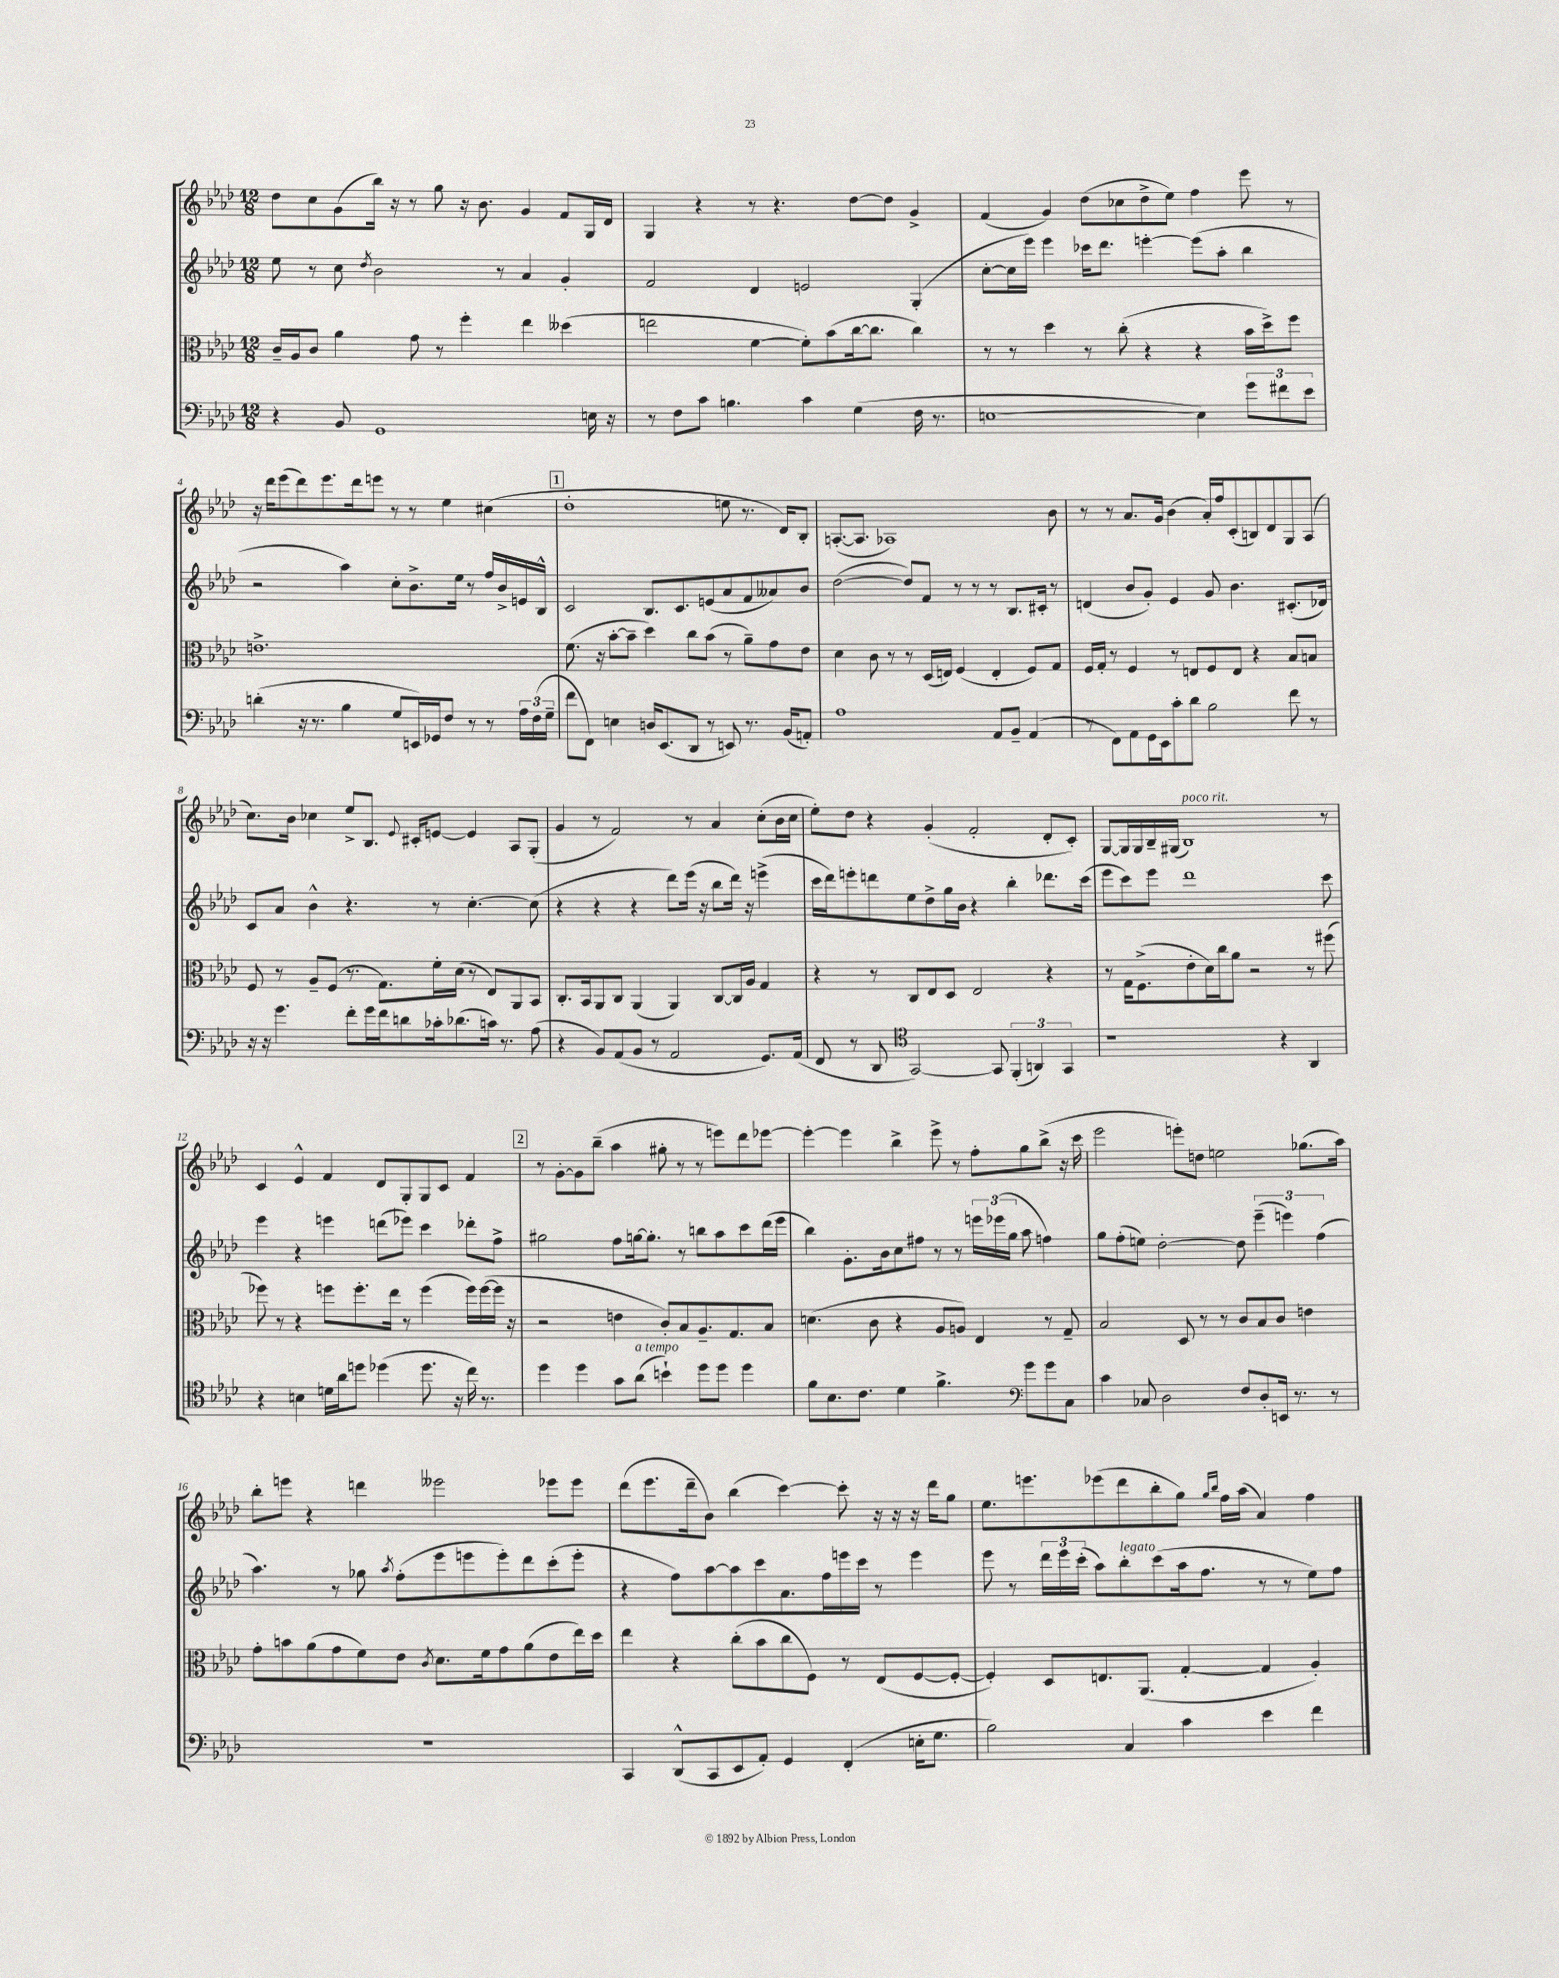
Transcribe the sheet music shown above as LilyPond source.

<<
\new StaffGroup <<
\new Staff = "s0" {
    \clef treble \key aes \major \numericTimeSignature \time 12/8
    \autoBeamOff des''8[ c''8 g'8( bes''16]) r16 r8 g''8 r16 bes'8. g'4 f'8[ g16 des'16] |
    g4 r4 r8 r4. des''8[~ des''8] g'4-> |
    f'4( g'4) des''8[( ces''8 des''8-> ees''8]) f''4 ees'''8 r8 |
    r16 des'''16[ ees'''8( des'''8) ees'''8. des'''16 e'''8] r8 r8 ees''4 cis''4( |
    \mark \markup { \box "1" } des''1-. e''8 r8. des'16[) bes8]-. |
    a8.[~-.( a8.] aes1) bes'8 |
    r8 r8 aes'8.[ g'16] bes'4( aes'16[-.) f''16 c'8-.( b8) des'8 g8 aes8]( |
    c''8.[) bes'16] ces''4 ees''8[-> bes8.] \appoggiatura { ees'8 } cis'16[-. e'8]~ e'4 aes8[ g8]-.( |
    g'4 r8 f'2) r8 aes'4 c''8[-.( bes'16 c''16] |
    ees''8[-.) des''8] r4 g'4-.( f'2-. des'8[-. c'8]-.) |
    g8[~ g16 g16 bes16-- gis16]( bes1^\markup { \italic "poco rit." }) r8 |
    c'4 ees'4-^ f'4 des'8[ g8-. g8 c'8] f'4 |
    \mark \markup { \box "2" } r8 g'8[~-. g'8 bes''8]--( aes''4 gis''8-. r8 r8 e'''8[) des'''8 ees'''8]~ |
    ees'''4~-. ees'''4 bes''4-> ees'''8-> r8 f''8[-. g''8 bes''8]->( r16 c'''16 |
    ees'''2 e'''8[-.) d''8] e''2 ges''8.[( aes''16]) |
    bes''8[-. e'''8] r4 d'''4 eeses'''2 ees'''8[ ees'''8] |
    des'''8[( ees'''8. des'''16-- bes'8]) bes''4( c'''4~) c'''8-. r16 r16 r16 des'''16[ g''8] |
    ees''8.[ e'''8. ees'''8( des'''8 bes''8-. g''8]) \grace { g''16[ bes''16] } f''16[ aes''16]( aes'4) f''4 \bar "|." |
}
\new Staff = "s1" {
    \clef treble \key aes \major \numericTimeSignature \time 12/8
    \autoBeamOff ees''8 r8 c''8 \acciaccatura { des''8 } bes'2 r8 aes'4 g'4-. |
    f'2 des'4 e'2 g4-.( |
    c''8[~-. c''16 ees'''16]) ees'''4 ces'''16[ des'''8.] e'''4~-. e'''8[( aes''8]-. bes''4 |
    r2 aes''4) c''8[-. bes'8.-> ees''16] r8 f''16[ bes'16-> e'16 bes16]-^ |
    \mark \markup { \box "1" } c'2 bes8.[ c'8. e'8( aes'8 f'8 aeses'8) bes'8] |
    des''2~( des''8[) f'8] r8 r8 r8 bes8.[ cis'16]-. r8 |
    d'4( bes'8[ g'8]-.) ees'4 g'8 bes'4. cis'8.[-.( des'16]) |
    c'8[ aes'8] bes'4-^ r4. r8 c''4.~-. c''8( |
    r4 r4 r4 des'''8[) ees'''16]( r16 bes''8[ des'''16]) r16 e'''4->( |
    c'''16[ des'''16) e'''8-. d'''8 ees''8 des''8-> g''16 bes'16] r4 bes''4-. des'''8.[ c'''16]( |
    ees'''8[ c'''8) ees'''8] des'''1 c'''8 |
    ees'''4 r4 e'''4 d'''8[( ees'''8]) c'''4 des'''8[-. f''8]-> |
    \mark \markup { \box "2" } gis''2 f''8[ g''16~ g''8.]-. r8 b''8[ aes''8 c'''8 des'''16( ees'''16] |
    bes''4) g'8.[-. bes'16 c''8 fis''8] r8 r8 \tuplet 3/2 { e'''16[ ees'''16( g''16] } aes''8 f''4) |
    g''8[ f''8-.( e''8]) des''2~-. des''8 \tuplet 3/2 { ees'''4--( e'''4) f''4( } |
    aes''4.) r8 ges''8 \acciaccatura { aes''8 } f''8[-.( ees'''8 e'''8 e'''8-.) des'''8 c'''8-.( e'''8]-. |
    r4 f''8[) aes''8~ aes''8 c'''8 aes'8. f''16 e'''16 c'''16] r8 e'''4 |
    ees'''8 r8 \tuplet 3/2 { des'''16[ ees'''16 c'''16]-.( } aes''8[) bes''8-.^\markup { \italic "legato" } c'''8( aes''16 f''8.] r8 r8 ees''8[) f''8] \bar "|." |
}
\new Staff = "s2" {
    \clef alto \key aes \major \numericTimeSignature \time 12/8
    \autoBeamOff c'16[-- aes16 c'8] aes'4 g'8 r8 f''4-. ees''4 deses''4( |
    e''2 f'4~ f'8[-.) bes'8( c''16~ c''8.] c''4) |
    r8 r8 des''4 r8 c''8-.( r4 r4 bes'16[ des''16->) f''8] |
    e'1.-> |
    \mark \markup { \box "1" } f'8.( r16 bes'8[~-. bes'8]-- des''4) c''8[ bes'8]( r8 aes'8[--) g'8 ees'8] |
    des'4 c'8 r8 r8 des16[( e16]) f4( e4-. f8[) g8] |
    f16[ g16]-. r8 f4 r8 e8[ f8 e8] r4 bes8[ b8] |
    f8 r8 aes8[-- f8]( r8. g8.[) f'16-. des'16]( r8 ees8[) aes,8 bes,8] |
    c8.[-. bes,16 aes,8 c8] aes,4( aes,4) c8[~ c16 aes16] g4 |
    r4 r8 c8[ ees8 des8] ees2 r4 |
    r8 g16[ f8.->( ees'8-. des'16) c''16 aes'8] r2 r8 fis''8( |
    fes''8) r8 r4 f''8[ f''8.-. ees''16] r8 f''4( f''16[) f''16~( f''16] r16 |
    \mark \markup { \box "2" } r2 e'4 c'8[-.) bes8 aes8.-- g8. bes8] |
    d'4.( c'8 r4 aes8[ a8]) ees4 r8 g8-- |
    bes2 des8 r8 r8 c'8[ bes8 c'8] e'4 |
    g'8[-. b'8 aes'8( g'8 f'8) ees'8] \acciaccatura { c'8 } des'8.[ f'16 g'8 aes'8( ees'8 ees''16) des''16] |
    ees''4 r4 c''8[-.( bes'8 c''8 f8]) r8 ees8[( f8~ f8]~-. |
    f4-.) des8[ e8. aes,8.]( g4~-. g4 aes4-.) \bar "|." |
}
\new Staff = "s3" {
    \clef bass \key aes \major \numericTimeSignature \time 12/8
    \autoBeamOff r4 bes,8 g,1 e16 r16 |
    r8 f8[ c'8] b4. c'4 g4( f16 r8. |
    e1~ e4) \tuplet 3/2 { g'8[ fis'8 ees'8] } |
    d'4-.( r16 r8. bes4 g8[ e,16) ges,16 f8] r8 r8 \tuplet 3/2 { aes16[ f16( g16]-- } |
    \mark \markup { \box "1" } f'8[ f,8]) e4 d16[ ees,8.( des,8] r8 e,8) r8. bes,16[( a,8]-.) |
    aes1 aes,8[ bes,8]-- aes,4( |
    r8 f,8[) aes,8 g,16 ees,16 c'8-. des'8] bes2 f'8 r8 |
    r16 r16 g'4. f'8[-. g'16 f'16 d'8 ces'16-. des'8.( c'16]) r8. aes8( |
    r4 bes,8[) aes,8( bes,8] r8 aes,2 g,8.[) aes,16]( |
    f,8 r8 des,8 \clef tenor g,2~) g,8 \tuplet 3/2 { f,4-.( a,4) g,4 } |
    r1 r4 aes,4 |
    r4 b4 d'16[ aes'16 d''8] des''4( des''8. r16 c''16) r8. |
    \mark \markup { \box "2" } des''4 des''4 g'8[ aes'8]^\markup { \italic "a tempo" }( b'4-!) des''8[ des''8] des''4 |
    f'8[ bes8. c'8.] des'4 f'4.-> \clef bass g'8[ g'8 c8] |
    c'4 ces8 des2 f8[ des8-. e,16] r8. r8 |
    R1. |
    c,4 des,8[-^( c,8 ees,8 aes,8]-.) g,4 f,4-.( e16[-. g8.] |
    bes2) c4 c'4 ees'4 f'4 \bar "|." |
}
>>
>>
